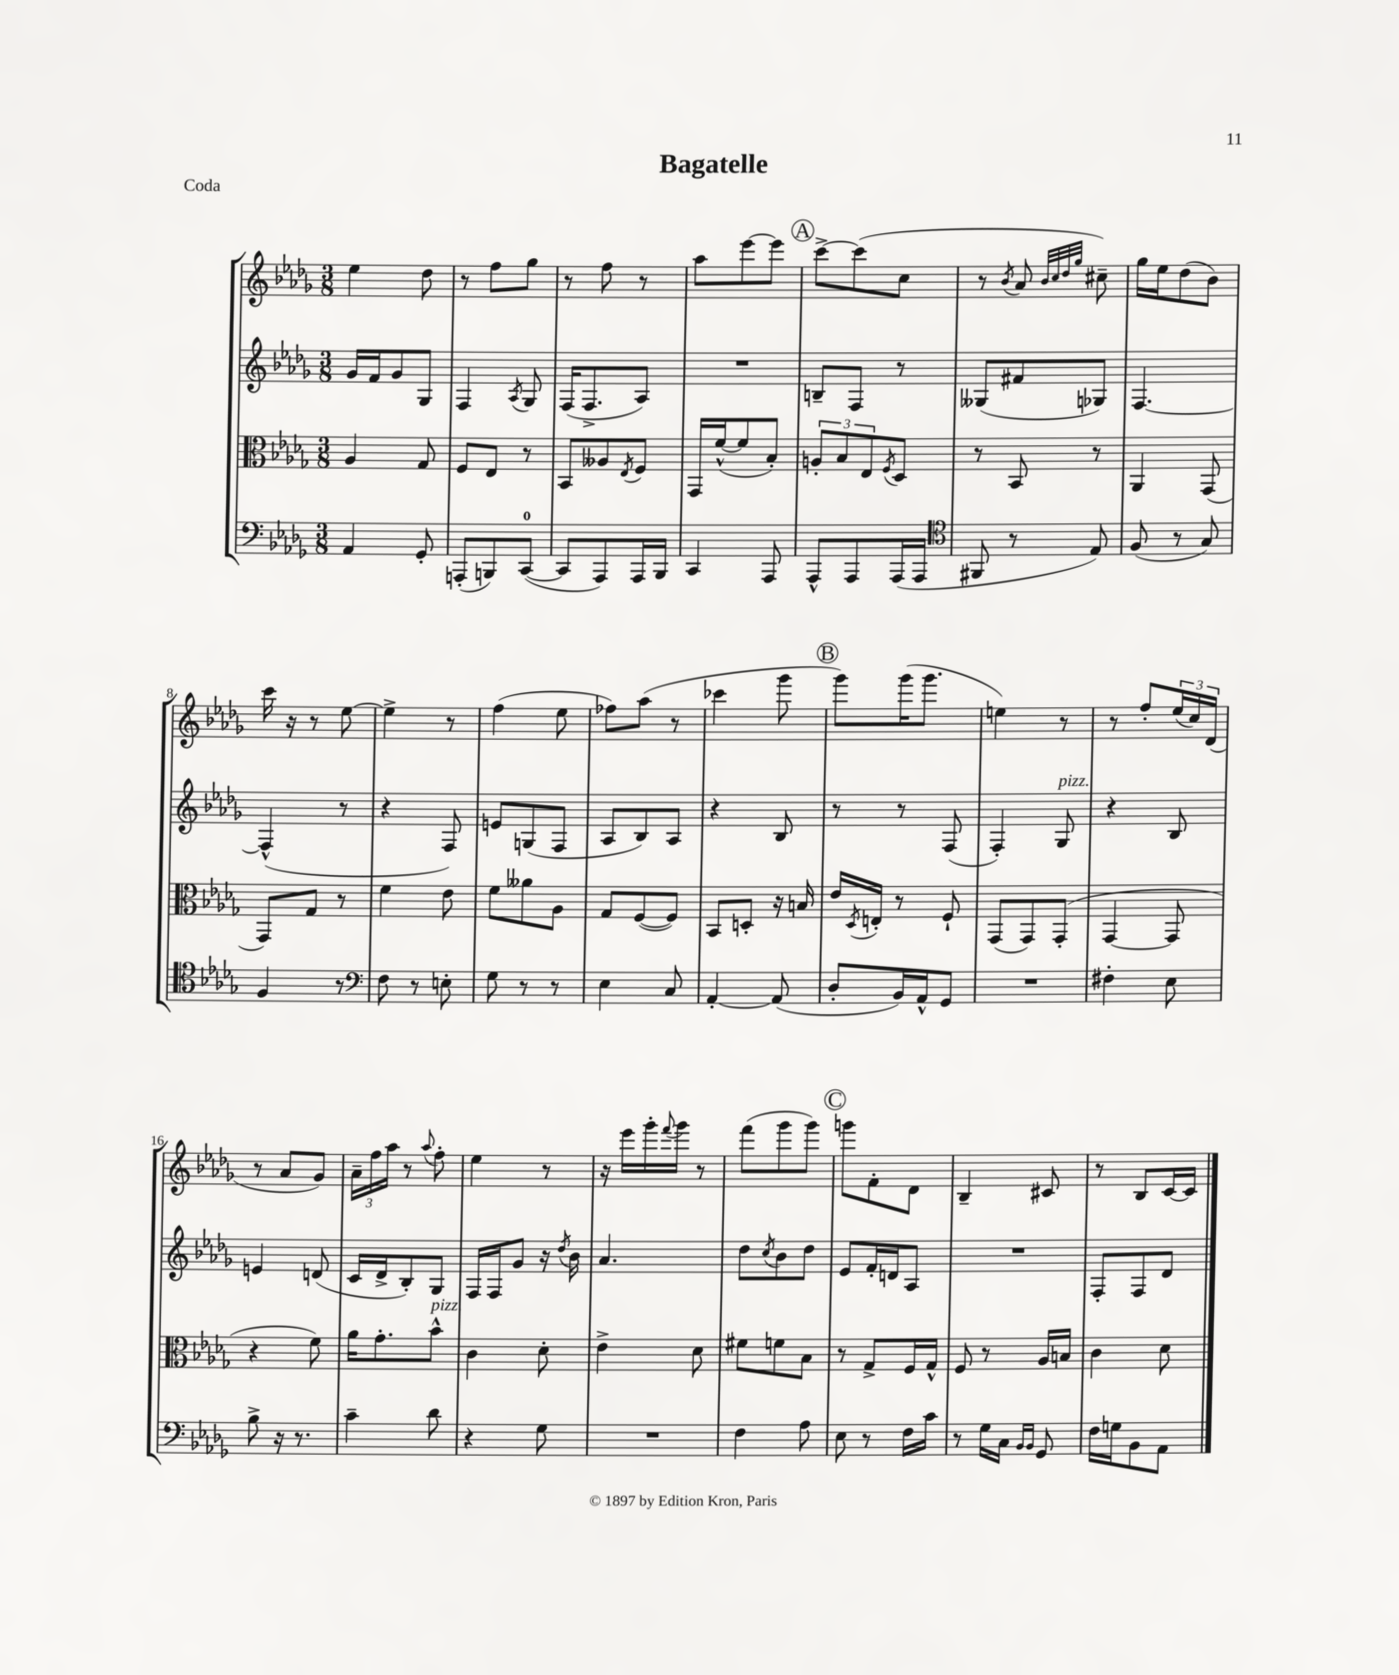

**kern	**kern	**kern	**kern
*staff4	*staff3	*staff2	*staff1
*clefF4	*clefC3	*clefG2	*clefG2
*k[b-e-a-d-g-]	*k[b-e-a-d-g-]	*k[b-e-a-d-g-]	*k[b-e-a-d-g-]
*M3/8	*M3/8	*M3/8	*M3/8
4AA-	4A-	16g-	4ee-
.	.	16f	.
.	.	8g-	.
8GG-'	8G-	8G-	8dd-
=	=	=	=
(8AAA'	8F	4F	8r
8BBB)	8E-	.	8ff
.	.	8qA-	.
([8CC	8r	8G-	8gg-
=	=	=	=
8CC]	8BB-	(16F	8r
.	.	8.F^	.
8AAA-)	8A--	.	8ff
.	8qE-	.	.
16AAA-	8F	8A-)	8r
16BBB-	.	.	.
=	=	=	=
4CC	16GG-	4.r	8aa-
.	([16f^^	.	.
.	8f]	.	[8eee-
8AAA-	8B-')	.	8eee-]
=	=	=	=
8AAA-^^	12A'	8B~	[8ccc^
.	12B-	.	.
8AAA-	.	8F	(8ccc]
.	12E-	.	.
.	8qF	.	.
(16AAA-	8D-	8r	8cc
16AAA-	.	.	.
=	=	=	=
*clefC4	*	*	*
8FF#	8r	(8G--	8r
.	.	.	8qb-
8r	8BB-	8f#	8a-
.	.	.	32qqb-
.	.	.	32qqcc
.	.	.	32qqdd-
.	.	.	32qqgg-
8E-)	8r	8G-)	8cc#~)
=	=	=	=
(8F	4AA-	[4.F	16gg-
.	.	.	16ee-
8r	.	.	(8dd-
8G-)	(8GG-	.	8b-)
=	=	=	=
4F	8GG-)	(4F^^]	16ccc
.	.	.	16r
.	8G-	.	8r
8r	8r	8r	[8ee-
=	=	=	=
*clefF4	*	*	*
8F	4f	4r	4ee-^]
8r	.	.	.
8E'	8e-	8F)	8r
=	=	=	=
8G-	8f	8e	(4ff
8r	8a--	(8G	.
8r	8A-	8F	8ee-
=	=	=	=
4E-	8G-	8A-	8ff-)
.	([8F	8B-)	(8aa-
8C	8F])	8A-	8r
=	=	=	=
[4AA-'	8BB-	4r	4ccc-
.	8D'	.	.
(8AA-]	16r	8B-	8ggg-
.	16B	.	.
=	=	=	=
8D-'	16e-	8r	8ggg-)
.	8qD-	.	.
.	16E'	.	.
16BB-)	8r	8r	(16ggg-
16AA-^^	.	.	8.ggg-
8GG-	8F`	(8F	.
=	=	=	=
4.r	(8GG-	4F')	4ee)
.	8GG-)	.	.
.	(8GG-'	8G-	8r
=	=	=	=
4F#'	[4GG-	4r	8r
.	.	.	8ff'
8E-	8GG-]	8B-	(24ee-
.	.	.	24cc)
.	.	.	(24d-
=	=	=	=
8B-^	4r	4e	8r
16r	.	.	8a-
8.r	.	.	.
.	8f)	(8d	8g-)
=	=	=	=
4c~	16a-	16c	24a-~
.	.	.	24ff
.	8.g-'	16d-^	.
.	.	.	24aa-
.	.	8B-')	8r
.	.	.	8qqaa-
8d-	8b-^^	8G-	8ff'
=	=	=	=
4r	4c	16F	4ee-
.	.	16F	.
.	.	8g-	.
8G-	8d-'	16r	8r
.	.	8qdd-	.
.	.	16b-	.
=	=	=	=
4.r	4e-^	4.a-	16r
.	.	.	16eee-
.	.	.	16ggg-'
.	.	.	8qqfff
.	.	.	16ggg-
.	8d-	.	8r
=	=	=	=
4F	8f#	8dd-	(8fff
.	.	8qcc	.
.	8f	8b-	8ggg-
8A-	8B-	8dd-	8ggg-)
=	=	=	=
8E-	8r	8e-	8ggg
8r	8G-^	16f'	8f'
.	.	16d	.
16F	16F	8A-	8d-
16c	16G-^^	.	.
=	=	=	=
8r	8F	4.r	4B-~
16G-	8r	.	.
16C	.	.	.
16qqBB-	.	.	.
16qqBB-	.	.	.
8GG-	16A-	.	8c#
.	16B	.	.
=	=	=	=
16F	4c	8F'	8r
16G	.	.	.
8BB-	.	8F	8B-
8AA-	8d-	8d-	[16c
.	.	.	16c]
==	==	==	==
*-	*-	*-	*-
